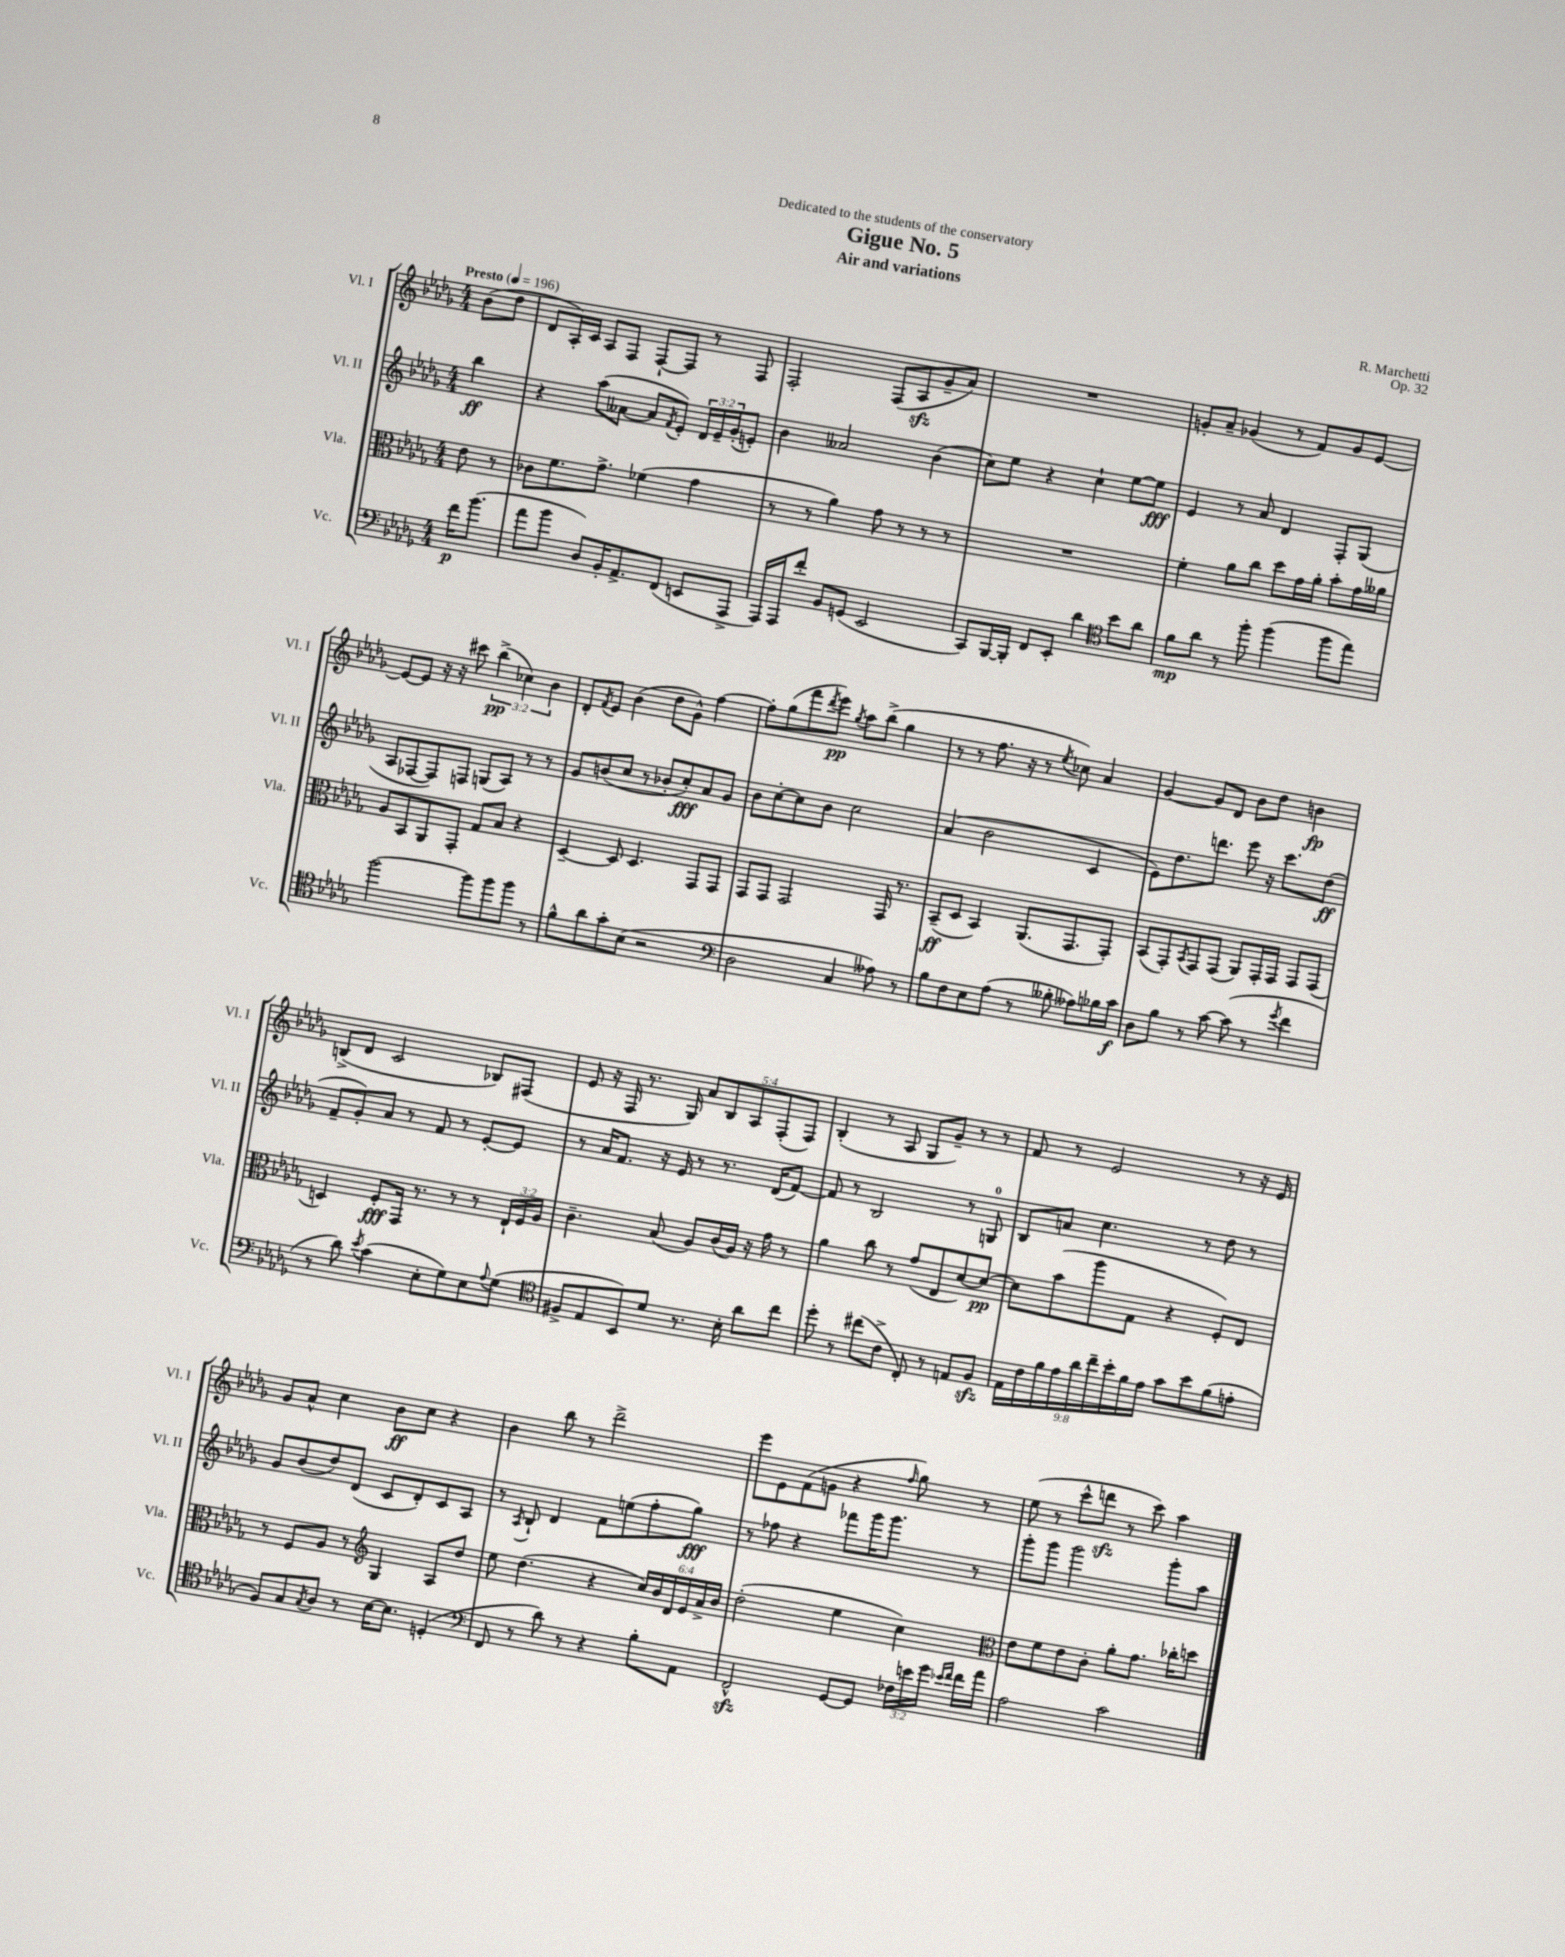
\header { title = "Gigue No. 5" composer = "R. Marchetti" subtitle = "Air and variations" dedication = "Dedicated to the students of the conservatory" opus = "Op. 32" }
<<
\new StaffGroup <<
\new Staff = "s0" \with { instrumentName = "Vl. I" shortInstrumentName = "Vl. I" } {
    \clef treble \key des \major \numericTimeSignature \time 4/4 \override Staff.TupletNumber.text = #tuplet-number::calc-fraction-text \partial 4 \tempo "Presto" 4 = 196
    bes'8( des''8 |
    des'8 aes16-.) c'16 aes8 f8 f8~-! f8 r8 f8 |
    f2-. f8( aes8\sfz ges'8-- aes'8) |
    R1 |
    g'8-. aes'8-- ges'4( r8 f'8) ges'8 ees'8~ |
    ees'8~ ees'8 r16 r16 cis'''8 \tuplet 3/2 { bes''4->\pp( ces''4) bes'4 } |
    des'8-. \acciaccatura { f'8 } ees'8 bes'4( des''8 ges'8-^) f''4~ |
    f''8-. ges''8( f'''8 \acciaccatura { des'''8 } ees'''8\pp) \acciaccatura { ges''8 } aes''8 bes''8->( ges''4 |
    r8 r8 f''8. r16 r8 \acciaccatura { ees''8 } ces''8) aes'4 |
    ges'4~ ges'8 des'8 bes'8 des''8 b'4\fp |
    b8->( des'8 c'2 bes8) fis8( |
    ees'8 r16 f16 r8. ges16) \tuplet 5/4 { aes'8 bes8 aes8 f8-.( f8) } |
    bes4-.( r8 aes8 ges8 ges'8--) r8 r8 |
    f'8 r8 ees'2 r8 r16 ees'16 |
    ges'8 aes'8-^ c''4 bes'8\ff c''8 r4 |
    bes'4 bes''8 r8 des'''2-> |
    ees'''8 ees'8 f'8( g'8 r4 \grace { f''16 } ges''8) r8 |
    ees''8( r8 c'''8-^ d'''8\sfz r8 c'''8) aes''4 \bar "|." |
}
\new Staff = "s1" \with { instrumentName = "Vl. II" shortInstrumentName = "Vl. II" } {
    \clef treble \key des \major \numericTimeSignature \time 4/4 \override Staff.TupletNumber.text = #tuplet-number::calc-fraction-text \partial 4
    bes''4\ff |
    r4 aes''8( aeses'8~ aeses'8 \acciaccatura { f'8 } ees'8-.) \tuplet 3/2 { des'16 ees'16-- ges'16-.( } e'8-.) |
    bes'4 aeses'2 bes'4( |
    c''8) ees''8 r4 c''4-! ees''8~ ees''8\fff |
    ees'4 r8 aes'8 des'4 f8-. ges8( |
    aes8 fes8~ fes8) f8 g8( aes8) r8 r8 |
    ges'8 b'8( c''8 r8 bes'8-. c''8-.\fff) aes'8 ges'8 |
    bes'8 c''8~-. c''8 bes'8 c''2 |
    aes'4( bes'2 c'4 |
    ees'8) des''8. d'''8. ees'''8 r16 c'''8. des''8\ff( |
    f'8-- ges'8-.) aes'8 r8 f'8 r8 ees'8~-. ees'8 |
    r8 aes'16 f'8. r16 ees'16 r8 r8. des'16( f'8~) |
    f'8 r8 bes2 r8 g8-0 |
    bes8 a'8 c''4. r8 des''8 r8 |
    ges'8 bes'8( des''8) des'8( c'8 des'8-.) c'8 aes8 |
    r8 \acciaccatura { aes8 } bes8-! des'4 f'8 e''8( f''8-. ges''8\fff) |
    r8 fes''8 r4 fes'''8 ges'''16 ges'''8. r8 |
    ges'''8-. ges'''8 ges'''2 ges'''8-. aes''8 \bar "|." |
}
\new Staff = "s2" \with { instrumentName = "Vla." shortInstrumentName = "Vla." } {
    \clef alto \key des \major \numericTimeSignature \time 4/4 \override Staff.TupletNumber.text = #tuplet-number::calc-fraction-text \partial 4
    ees'8 r8 |
    ces'8 f'8. ges'8.-> fes'4( ges'4 |
    r8 r8 aes'4) ges'8 r8 r8 r8 |
    R1 |
    f'4-. aes'8 c''8 des''8 ges'16 aes'16-. bes'8-. ges'16 aeses'16 |
    aes8 bes,8 aes,8 ges,8-. ges8 bes8 r4 |
    des4~-- des8 des4. ges,8 ges,8 |
    ges,8 ges,8 ges,2 ges,16 r8. |
    bes,8--\ff( des8 bes,4) aes,8.( ges,8. ges,8-.) |
    bes,8( ges,8-.) \acciaccatura { bes,8 } ges,8 ges,8( aes,8) ges,16-. ges,16 ges,8 ges,8( |
    d4) f8-.\fff ges,16 r8. r8 r8 \tuplet 3/2 { ees16-! f16 aes16 } |
    c'4.-- bes8( aes8) c'16( aes16) r16 ges'16 r8 |
    aes'4 c''8 r8 ges'8( ees8 des'8~) des'8~\pp |
    des'8 bes'8( aes''8 ges8 r4 f8-.) ees8 |
    r8 f8 aes8 r8 \clef treble ges4 aes8 des''8 |
    ees''8 des''4.( r4 \tuplet 6/4 { c''16) bes'16 des'16 ees'16 aes'16-> bes'16 } |
    des''2-.( ees''4 c''4) |
    \clef alto ees'8 f'8 ees'8 c'8-. aes'8-. ges'8. ces''16-. d''8 \bar "|." |
}
\new Staff = "s3" \with { instrumentName = "Vc." shortInstrumentName = "Vc." } {
    \clef bass \key des \major \numericTimeSignature \time 4/4 \override Staff.TupletNumber.text = #tuplet-number::calc-fraction-text \partial 4
    f'16\p bes'8.( |
    aes'8 bes'8 des8) bes,16-. aes,8.-> f,8( e,8 aes,,8-> |
    aes,,16) aes,,16 f'8-. bes,8 g,8( ees,2 |
    c,8) bes,,16~ bes,,16-. f,8 ees,8-. des'4 \clef tenor bes'8 aes'8 |
    f'8\mp aes'8 r8 f''8-. f''4( f''8 ees''8) |
    f''2~ f''8 f''8 f''8 r8 |
    f'8-^ aes'8 ges'8-. bes8( r2 |
    \clef bass des2 c4 aeses8) r8 |
    bes8 f8 ees8 aes8( r8 beses8-. aeses8) bes16 c'16\f |
    des8 bes8 r8 c'8~ c'8( r8 \acciaccatura { ges'8 } f'4 |
    r8 des'8) \acciaccatura { ees'8 } c'4( ees8-. ges8) ees8 \appoggiatura { aes8 } ges8( |
    \clef tenor fis8-> ees8 bes,8) des'8 r8. bes16-. aes'8 c''8 |
    des''8-. r8 cis''8( c'8-> c8-.) r8 e8 f8\sfz |
    \tuplet 9/8 { ees16 c'16 f'16 ees'16 aes'16 c''16-- bes'16-. f'16 ees'16 } ges'8 bes'8 f'8( e'8-. |
    f8) ges8 \acciaccatura { ges8 } aes8 r8 bes16~ bes8. d4-.( |
    \clef bass f,8 r8 des'8) r8 r4 bes8-. aes,8 |
    f,2-^\sfz ges,8~ ges,8 \tuplet 3/2 { fes16 e'16 ges'16 } \grace { ees'16 f'16 } f'16 aes'16 |
    aes2 c'2 \bar "|." |
}
>>
>>
\layout { \context { \Score \remove "Bar_number_engraver" } }
